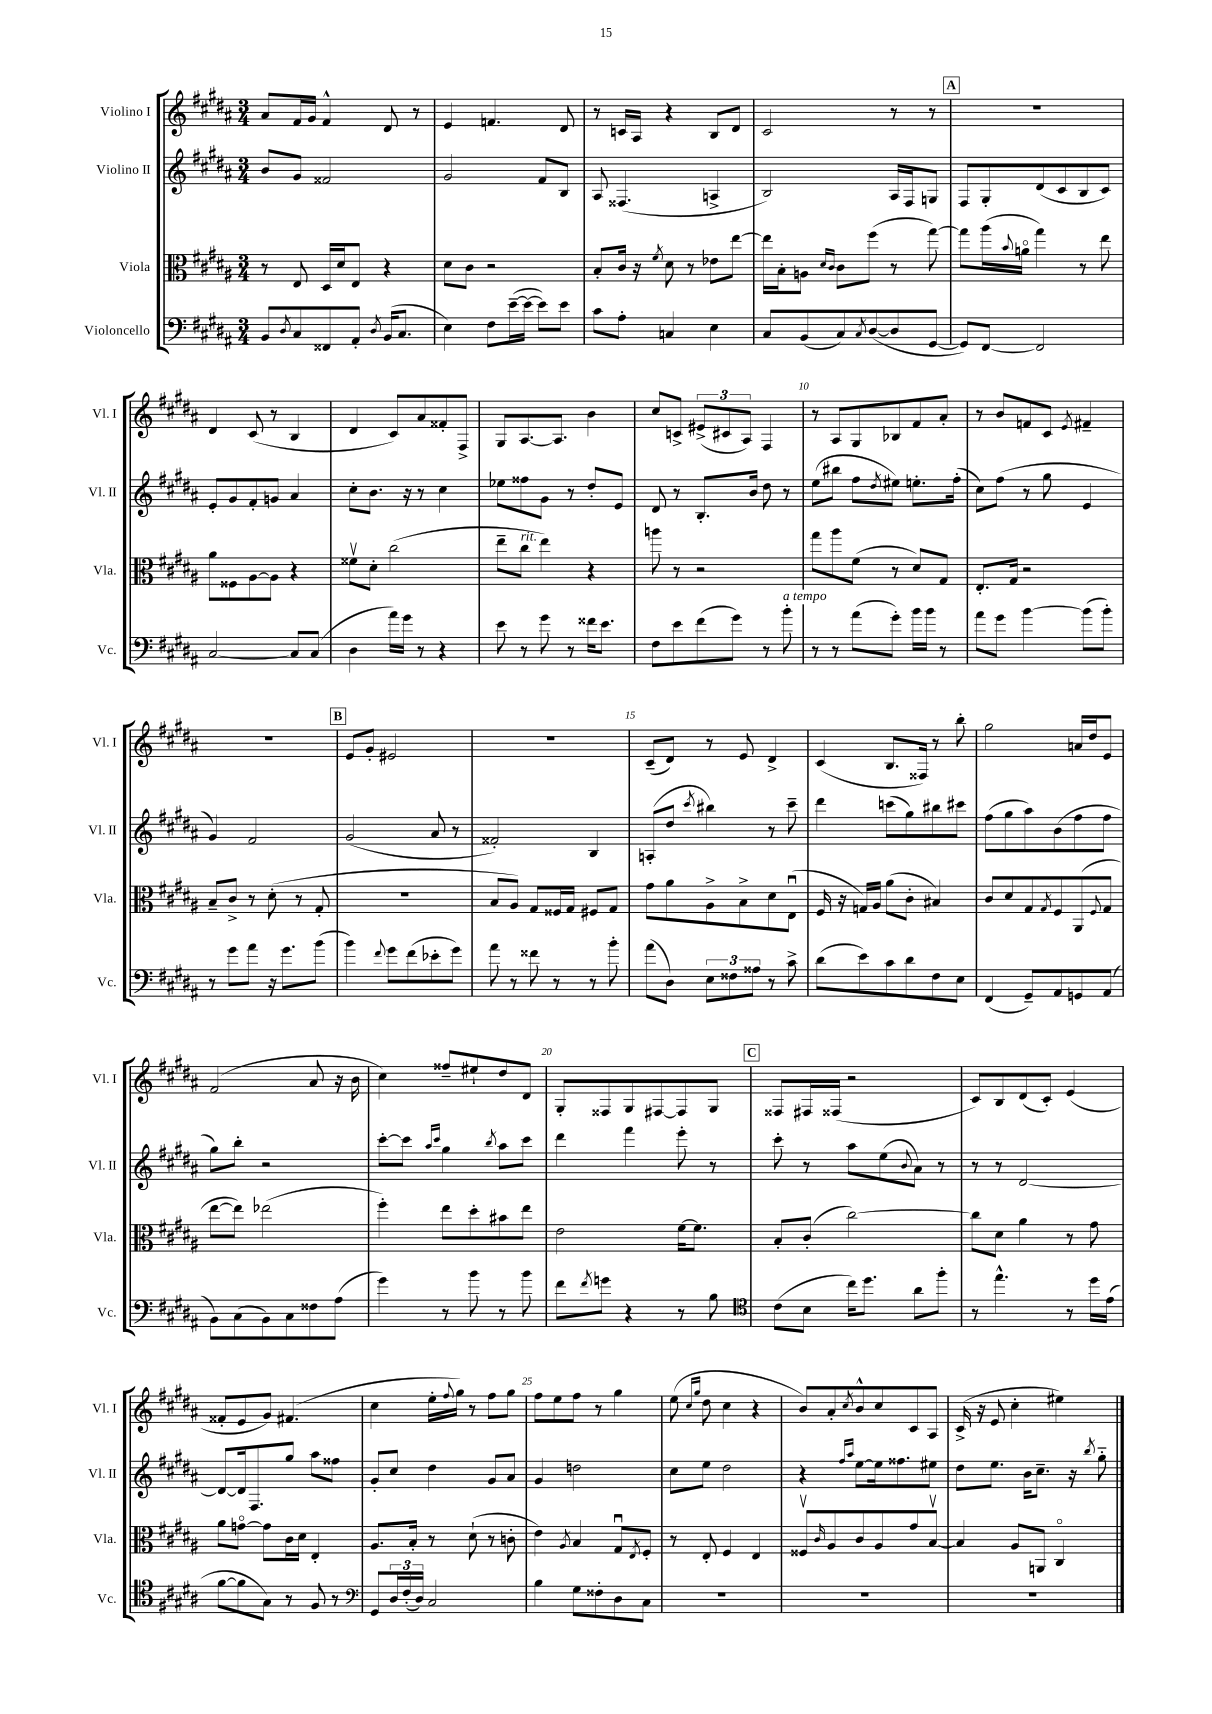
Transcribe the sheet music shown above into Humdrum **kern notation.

**kern	**kern	**kern	**kern
*staff4	*staff3	*staff2	*staff1
*clefF4	*clefC3	*clefG2	*clefG2
*k[f#c#g#d#a#]	*k[f#c#g#d#a#]	*k[f#c#g#d#a#]	*k[f#c#g#d#a#]
*M3/4	*M3/4	*M3/4	*M3/4
8BB/L	8r	8b/L	8a#/L
8qD#/	.	.	.
8C#/	8E/	8g#/J	16f#/L
.	.	.	16g#/JJ
8FF##/	16D#/LL	2f##/	4f#^^/
.	16d#/J	.	.
8AA#'/J	8E/J	.	.
8qD#/	.	.	.
(16BB/LK	4r	.	8d#/
8.C#/J	.	.	.
.	.	.	8r
=	=	=	=
4E\)	8d#\L	2g#/	4e/
.	8c#\J	.	.
8F#\L	2r	.	4.f/
([16e~\L	.	.	.
16e\_JJ	.	.	.
8e\]L)	.	8f#/L	.
8e\J	.	8B/J	8d#/
=	=	=	=
8c#\L	8B'/L	8A#/	8r
8A#'\J	16c#/Jk	(4.F##/	16c/LL
.	16r	.	16A#/JJ
.	8qf#/	.	.
4C/	8d#\	.	4r
.	8r	.	.
4E\	8e-\L	4A^/	8B/L
.	[8ee\J	.	8d#/J
=	=	=	=
8C#/L	16ee\]LL	2B/)	2c#/
.	16B'\J	.	.
(8BB/	8A\J	.	.
.	16qqd#/LL	.	.
.	16qqc#/JJ	.	.
8C#/)	8c#\L	.	.
8qC#/	.	.	.
([8D#/	(8ff#\J	.	.
8D#/]	8r	16A#/LL	8r
.	.	16F#/J	.
[8GG#/J	[8gg#\)	8G/J	8r
=	=	=	=
8GG#/]L)	8gg#\]L	8F#/L	2.r
[8FF#/J	(16aa#\L	8G#'/	.
.	8qqb/	.	.
.	16ao\JJ	.	.
2FF#/]	4gg#\)	(8d#/	.
.	.	8c#/	.
.	8r	8B/	.
.	8ee\	8c#/J)	.
=	=	=	=
[2C#/	8a#\L	8e'/L	4d#/
.	8F##\	8g#/	.
.	[8A#\	8f#'/	(8c#/
.	8A#\]J	8g/J	8r
8C#/]L	4r	4a#/	4B/
(8C#/J	.	.	.
=	=	=	=
4D#\	8f##v\L	8cc#'\L	4d#/
.	8d#'\J	8.b\J	.
16a#\LL)	(2cc#\	.	8c#/L)
16g#\JJ	.	16r	.
8r	.	8r	8a#/
4r	.	4cc#\	8f##'/
.	.	.	8F#^/J
=	=	=	=
8e\	8ee~\L	8ee-\L	8G#/L
8r	8cc#\J	8ff##\	[8.A#/
8g#\	4ee\)	8g#\J	.
.	.	.	8.A#/]J
8r	.	8r	.
16f##\LK	4r	8dd#'/L	4b\
8.e\J	.	.	.
.	.	8e/J	.
=	=	=	=
8F#\L	8aa\	8d#/	8cc#/L
8e\	8r	8r	8c^/J
(8f#\	2r	8.B'/L	(12e#^/L
.	.	.	12c#/
8g#\J)	.	.	.
.	.	.	12A#/J)
.	.	16b/Jk	.
8r	.	8dd#\	4F#/
8b'\	.	8r	.
=	=	=	=
8r	8gg#\L	(8ee\L	8r
8r	8aa#\	8bb#\J	8A#/L
(8a#\L	(8f#\J	8ff#\L	8G#/
.	.	8qdd#/	.
8g#'\J)	8r	8ee#\J)	8B-/
16b\LL	8d#/L)	8.ee'\L	8f#/
16b\JJ	.	.	.
8r	8G#/J	.	8a#'/J
.	.	(16ff#'\Jk	.
=	=	=	=
8a#\L	8.E'/L	8cc#\L)	8r
8g#\J	.	(8ff#\J	8b/L
.	16G#/Jk	.	.
[4b\	2r	8r	8f/
.	.	8gg#\	8c#/J
.	.	.	8qe/
(8b\]L	.	4e/	4f#~/
8b'\J)	.	.	.
=	=	=	=
8r	8B~/L	4g#/)	2.r
8g#\L	8c#^/J	.	.
8a#\J	8r	2f#/	.
16r	(8d#'\	.	.
8.g#\L	.	.	.
.	8r	.	.
(8b\J	8G#'/	.	.
=	=	=	=
4b\)	2.r	(2g#/	8e/L
.	.	.	8g#'/J
8qqf#/	.	.	.
8g#\L	.	.	2e#/
(8f#\	.	.	.
8e-'\	.	8a#/	.
8g#\J)	.	8r	.
=	=	=	=
8a#\	8B/L	2f##'/)	2.r
8r	8A#/J)	.	.
8f##\	8G#/L	.	.
8r	16F##/L	.	.
.	16G#/JJ	.	.
8r	8F#/L	4B/	.
8b'\	8G#/J	.	.
=	=	=	=
(8a#\L	8g#\L	(8A'/L	(8c#~/L
8D#\J)	8a#\	8dd#/J	8d#/J)
.	.	8qccc#/	.
12E\L	8A#^\	4bb#\)	8r
12F##\	.	.	.
.	8B^\	.	8e/
12A##\J	.	.	.
8r	8d#\	8r	4d#^/
8c#^\	(8Eu\J	8ccc#~\	.
=	=	=	=
(8d#\L	16F#/	4ddd#\	(4c#/
.	16r	.	.
8e\)	16G/LL)	.	.
.	16A#/JJ	.	.
8c#\	(8a#\L	(8ccc\L	8.B/L
8d#\	8c#'\J	8gg#\)	.
.	.	.	16F##/Jk)
8F#\	4B#/)	8bb#\	8r
8E\J	.	8ccc#\J	8bb'\
=	=	=	=
(4FF#/	8c#/L	(8ff#\L	2gg#\
.	8d#/	8gg#\	.
8GG#~/L)	8G#/	8aa#\)	.
.	8qG#/	.	.
8AA#/	8F#/	(8b\	.
8GG/	(8AA#/	8ff#\	16a/LL
.	.	.	16dd#/J
.	8qqF#/	.	.
(8AA#/J	8G#/J	8ff#\J	8e/J
=	=	=	=
8BB\L)	[8ee\L	8gg#\L)	(2f#/
(8C#\	8ee\]J)	8bb'\J	.
8BB\)	(2ee-\	2r	.
8C#\	.	.	.
8F##\	.	.	8a#/
(8A#\J	.	.	16r
.	.	.	16b\
=	=	=	=
4g#\)	4ff#'\)	[8ccc#'\L	4cc#\)
.	.	8ccc#\]J	.
.	.	16qqaa#/LL	.
.	.	16qqccc#/JJ	.
8r	8ee\L	4gg#\	8ff##~/L
8b\	8dd#'\	.	8ee#`/
.	.	8qbb/	.
8r	8b#\	8aa#\L	8dd#/
8b\	8ee\J	8ccc#\J	8d#/J
=	=	=	=
8f#\L	2e\	4ddd#\	8G#'/L
8qf#/	.	.	.
8g\J	.	.	8F##/
4r	.	4fff#\	8G#/
.	.	.	[8F#/
8r	[16f#\LK	8eee'\	8F#/]
.	8.f#\]J	.	.
8B\	.	8r	8G#/J
=	=	=	=
*clefC4	*	*	*
(8c#\L	8B'/L	8ccc#'\	8F##/L
8B\J	(8c#'/J	8r	16F#/L
.	.	.	(16F##/JJ
16cc#\LK)	[2cc#\)	8aa#\L	2r
8.dd#\J	.	.	.
.	.	(8ee\	.
.	.	8qqb/	.
8a#\L	.	8a#\J)	.
8ff#'\J	.	8r	.
=	=	=	=
8r	8cc#\]L	8r	8c#/L)
4.ee^^\	8d#\J	8r	8B/
.	4a#\	[2d#/	(8d#/
.	.	.	8c#'/J)
8r	8r	.	(4e/
16dd#\LL	8g#\	.	.
(16e\JJ	.	.	.
=	=	=	=
[8f#\L	8a#\L	8d#/_L	8f##'/L
8f#\]	[8go\J	16d#/]k	8e/
.	.	8.F#/	.
8G#\J)	8g\]L	.	8g#/J)
8r	16c#\L	8gg#/J	(4.f#/
.	16d#\JJ	.	.
8F#/	4E'/	8aa#\L	.
8r	.	8ff##\J	.
=	=	=	=
*clefF4	*	*	*
8GG#/L	8.A#/L	8g#'/L	4cc#\
24D#/L	.	8cc#/J	.
(24F#'/	.	.	.
.	16B'/Jk	.	.
24D#/JJ)	.	.	.
2C#/	8r	4dd#\	16ee'\LL
.	.	.	8qqff#/
.	.	.	16gg#\JJ)
.	(8d#`\	.	8r
.	8r	8g#/L	8ff#\L
.	8c'\	8a#/J	8gg#\J
=	=	=	=
4B\	4e\)	4g#/	8ff#\L
.	.	.	8ee\
.	8qA#/	.	.
8G#\L	4B/	2dd\	8ff#\J
8F##'\	.	.	8r
8D#\	8G#u/L	.	4gg#\
.	8qE/	.	.
8C#\J	8F#'/J	.	.
=	=	=	=
2.r	8r	8cc#\L	(8ee\
.	.	.	16qqcc#/LL
.	.	.	16qqgg#/JJ
.	8E'/	8ee\J	8dd#\
.	4F#/	2dd#\	4cc#\
.	4E/	.	4r
=	=	=	=
2.r	8F##v/L	4r	8b/L)
.	16qqc#/	.	.
.	8A#/	.	8a#'/
.	.	16qqff#/LL	.
.	.	16qqaa#/JJ	8qcc#/
.	8c#/	[8ee\L	8b^^/
.	8A#/	16ee\]k	8cc#/
.	.	8.ff##\	.
.	8g#/	.	8c#/
.	[8Bv/J	8ee#\J	8A#/J
=	=	=	=
2.r	4B/]	8dd#\L	(16c#^/
.	.	.	16r
.	.	8.ee\J	8e/
.	8A#/L	.	4cc#'\
.	.	16b\LK	.
.	8AA/J	8.cc#~\J	.
.	4C#o/	.	4ee#\)
.	.	16r	.
.	.	8qbb/	.
.	.	8gg#'~\	.
==	==	==	==
*-	*-	*-	*-
